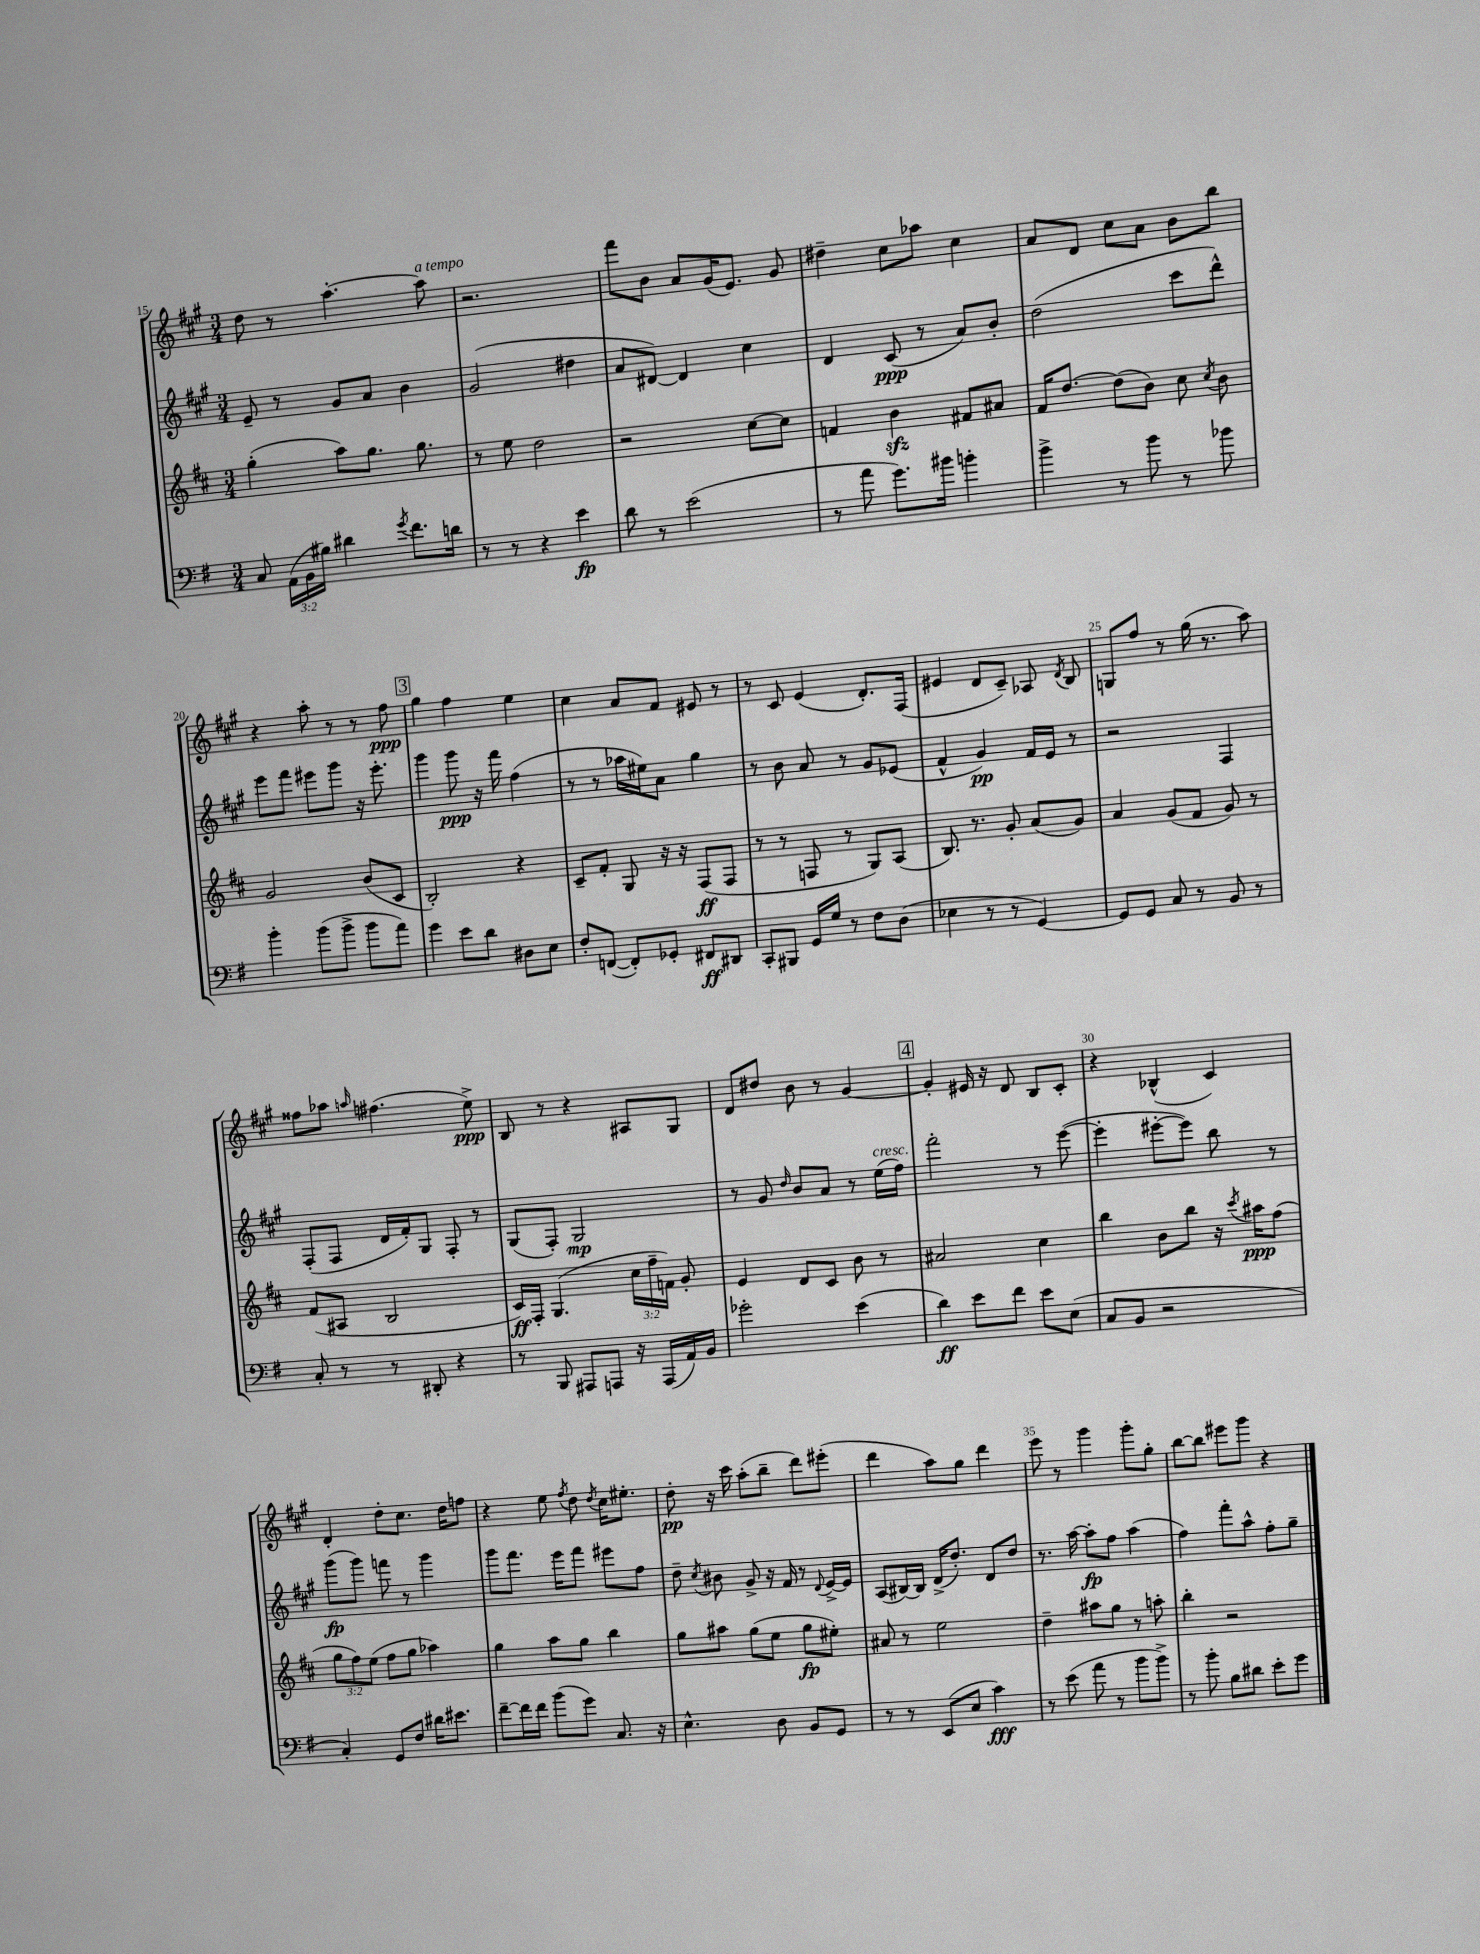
<<
\new StaffGroup <<
\new Staff = "s0" {
    \clef treble \key a \major \numericTimeSignature \time 3/4
    \autoBeamOff d''8 r8 a''4.~-. a''8^\markup { \italic "a tempo" } |
    r2. |
    fis'''8[ b'8] a'8[ gis'16( e'8.]) gis'8 |
    dis''4-- cis''8[ aes''8] cis''4 |
    a'8[ d'8] cis''8[ a'8] b'8[ b''8] |
    r4 a''8-. r8 r8 fis''8\ppp |
    \mark \markup { \box "3" } gis''4 fis''4 e''4 |
    cis''4 a'8[ fis'8] eis'8 r8 |
    r8 cis'8 e'4( d'8.[-.) fis16]( |
    eis'4 d'8[ cis'8]--) aes8 \acciaccatura { d'8 } b8 |
    g8[ fis''8] r8 gis''16( r8. a''8) |
    fisis''8[ aes''8] \grace { a''16 } fis''4.( e''8->\ppp) |
    b8 r8 r4 ais8[ gis8] |
    d'8[ dis''8] b'8 r8 gis'4~ |
    \mark \markup { \box "4" } gis'4-. eis'16 r16 d'8 b8[ cis'8]-. |
    r4 bes4-^( cis'4) |
    d'4-. d''8[-. cis''8.] d''16[ f''8] |
    r4 e''8 \acciaccatura { fis''8 } d''8 \acciaccatura { d''8 } cis''16[ eis''8.]-. |
    d''8-.\pp r16 cis'''16 a''8[-.( b''8]-- d'''8[) eis'''8]-.( |
    d'''4 a''8[) gis''8] d'''4 |
    e'''8 r8 gis'''4 gis'''8[-. gis''8]-. |
    b''8[~ b''8] eis'''8[ gis'''8] r4 \bar "|." |
}
\new Staff = "s1" {
    \clef treble \key a \major \numericTimeSignature \time 3/4
    \autoBeamOff e'8-- r8 gis'8[ a'8] b'4 |
    gis'2( dis''4 |
    a'8[ dis'8]~) dis'4 cis''4 |
    d'4 cis'8\ppp( r8 a'8[) b'8]-. |
    d''2( cis'''8[ d'''8]-^) |
    e'''8[ fis'''8] eis'''8[ gis'''8] r16 eis'''8.-. |
    \mark \markup { \box "3" } gis'''4 gis'''8\ppp r16 fis'''16 fis''4( |
    r8 r8 aes''16[ eis''16) a'8] gis''4 |
    r8 b'8 a'8 r8 gis'8[ ees'8]( |
    fis'4-^ gis'4\pp) fis'16[ e'16] r8 |
    r2 fis4 |
    fis8[-.( fis8] d'16[ fis'16-.) gis8] fis8-. r8 |
    gis8[( fis8]-.) gis2\mp |
    r8 gis'8 \grace { d''16 } b'8[ a'8] r8 e''16[^\markup { \italic "cresc." }( fis''16]) |
    \mark \markup { \box "4" } fis'''2-. r8 e'''8~( |
    e'''4-. eis'''8[~-. eis'''8]) b''8 r8 |
    gis'''8[\fp( gis'''8]) f'''8 r8 gis'''4 |
    gis'''8[ fis'''8.] e'''16[ fis'''8] eis'''8[ fis''8] |
    d''8-- \acciaccatura { cis''8 } bis'8 gis'8-> r16 fis'16 r8 \appoggiatura { d'8 } e'16[~-> e'16] |
    a8[( bis16~) bis16] d'16[->( d''8.]-.) d'8[ d''8] |
    r8. a''16~ a''8[-.\fp fis''8] a''4( |
    fis''4) fis'''8[-. a''8]-^ fis''8[-. gis''8]-- \bar "|." |
}
\new Staff = "s2" {
    \clef treble \key d \major \numericTimeSignature \time 3/4 \override Staff.TupletNumber.text = #tuplet-number::calc-fraction-text
    \autoBeamOff g''4-.( a''8[) g''8.] g''8. |
    r8 e''8 d''2 |
    r2 cis''8[~ cis''8] |
    f'4 b'4\sfz fis'8[ ais'8] |
    fis'16[ d''8.]~ d''8[( b'8]) cis''8 \acciaccatura { cis''8 } b'8 |
    g'2 b'8[( cis'8] |
    \mark \markup { \box "3" } b2-.) r4 |
    cis'8[-- fis'8]-. g8 r16 r16 fis8[\ff( fis8] |
    r8 r8 f8 r8 g8[) a8]( |
    b8.) r8. g'8-. a'8[( g'8]) |
    a'4 g'8[( fis'8] g'8) r8 |
    fis'8[( ais8] b2 |
    cis'16[\ff) fis16]-. g4.( \tuplet 3/2 { cis''16[ fis''16-- f'16]) } g'8-. |
    e'4 d'8[ cis'8] b'8 r8 |
    \mark \markup { \box "4" } ais'2 cis''4 |
    b''4 b'8[ b''8] r16 \acciaccatura { cis'''8 } ais''16[\ppp fis''8]( |
    \tuplet 3/2 { g''8[ fis''8) e''8]( } fis''8[ g''8] aes''4) |
    g''4 a''8[ g''8] b''4 |
    g''8[ ais''8] g''8[( e''8] g''8[\fp eis''8]-.) |
    ais'8 r8 e''2 |
    d''4-- ais''8[ g''8] r8 a''8-. |
    b''4-. r2 \bar "|." |
}
\new Staff = "s3" {
    \clef bass \key g \major \numericTimeSignature \time 3/4 \override Staff.TupletNumber.text = #tuplet-number::calc-fraction-text
    \autoBeamOff c8 \tuplet 3/2 { a,16[( b,16 bis16]) } dis'4 \acciaccatura { g'8 } fis'8.[ d'16] |
    r8 r8 r4 e'4\fp |
    d'8 r8 e'2( |
    r8 a'8 g'8.[) bis'16] b'4-. |
    b'4-> r8 b'8 r8 bes'8 |
    b'4-. b'8[( b'8]-> b'8[ a'8]) |
    \mark \markup { \box "3" } g'4 e'8[ d'8] dis8[ e8] |
    fis8[-. f,8]~( f,8[-.) ges,8]-. fis,8[\ff dis,8] |
    c,8[-. bis,,8] g,16[ g16] r8 fis8[ d8]( |
    ees4 r8 r8 g,4~) |
    g,8[ g,8] c8 r8 b,8 r8 |
    c8-. r8 r8 dis,8-. r4 |
    r8 b,,8 ais,,8[ a,,8] r16 a,,16[( a,16) b,16] |
    ges'2-. e'4( |
    \mark \markup { \box "4" } d'4\ff) e'8[ fis'8] e'8[ e8]( |
    c8[ b,8] r2 |
    c4-.) g,8[ fis8] dis'16[ eis'8.] |
    fis'8[~-- fis'16 fis'16] b'8[( g'8]) c8. r16 |
    e4.-^ d8 b,8[ g,8] |
    r8 r8 e,8[( e8] c'4\fff) |
    r8 e'8( a'8 r8 b'8[ b'8]->) |
    r8 b'8-. b8[ dis'8] e'8[-. g'8] \bar "|." |
}
>>
>>
\layout { \context { \Score currentBarNumber = #15 \override BarNumber.break-visibility = ##(#f #t #t) barNumberVisibility = #(every-nth-bar-number-visible 5) } }
